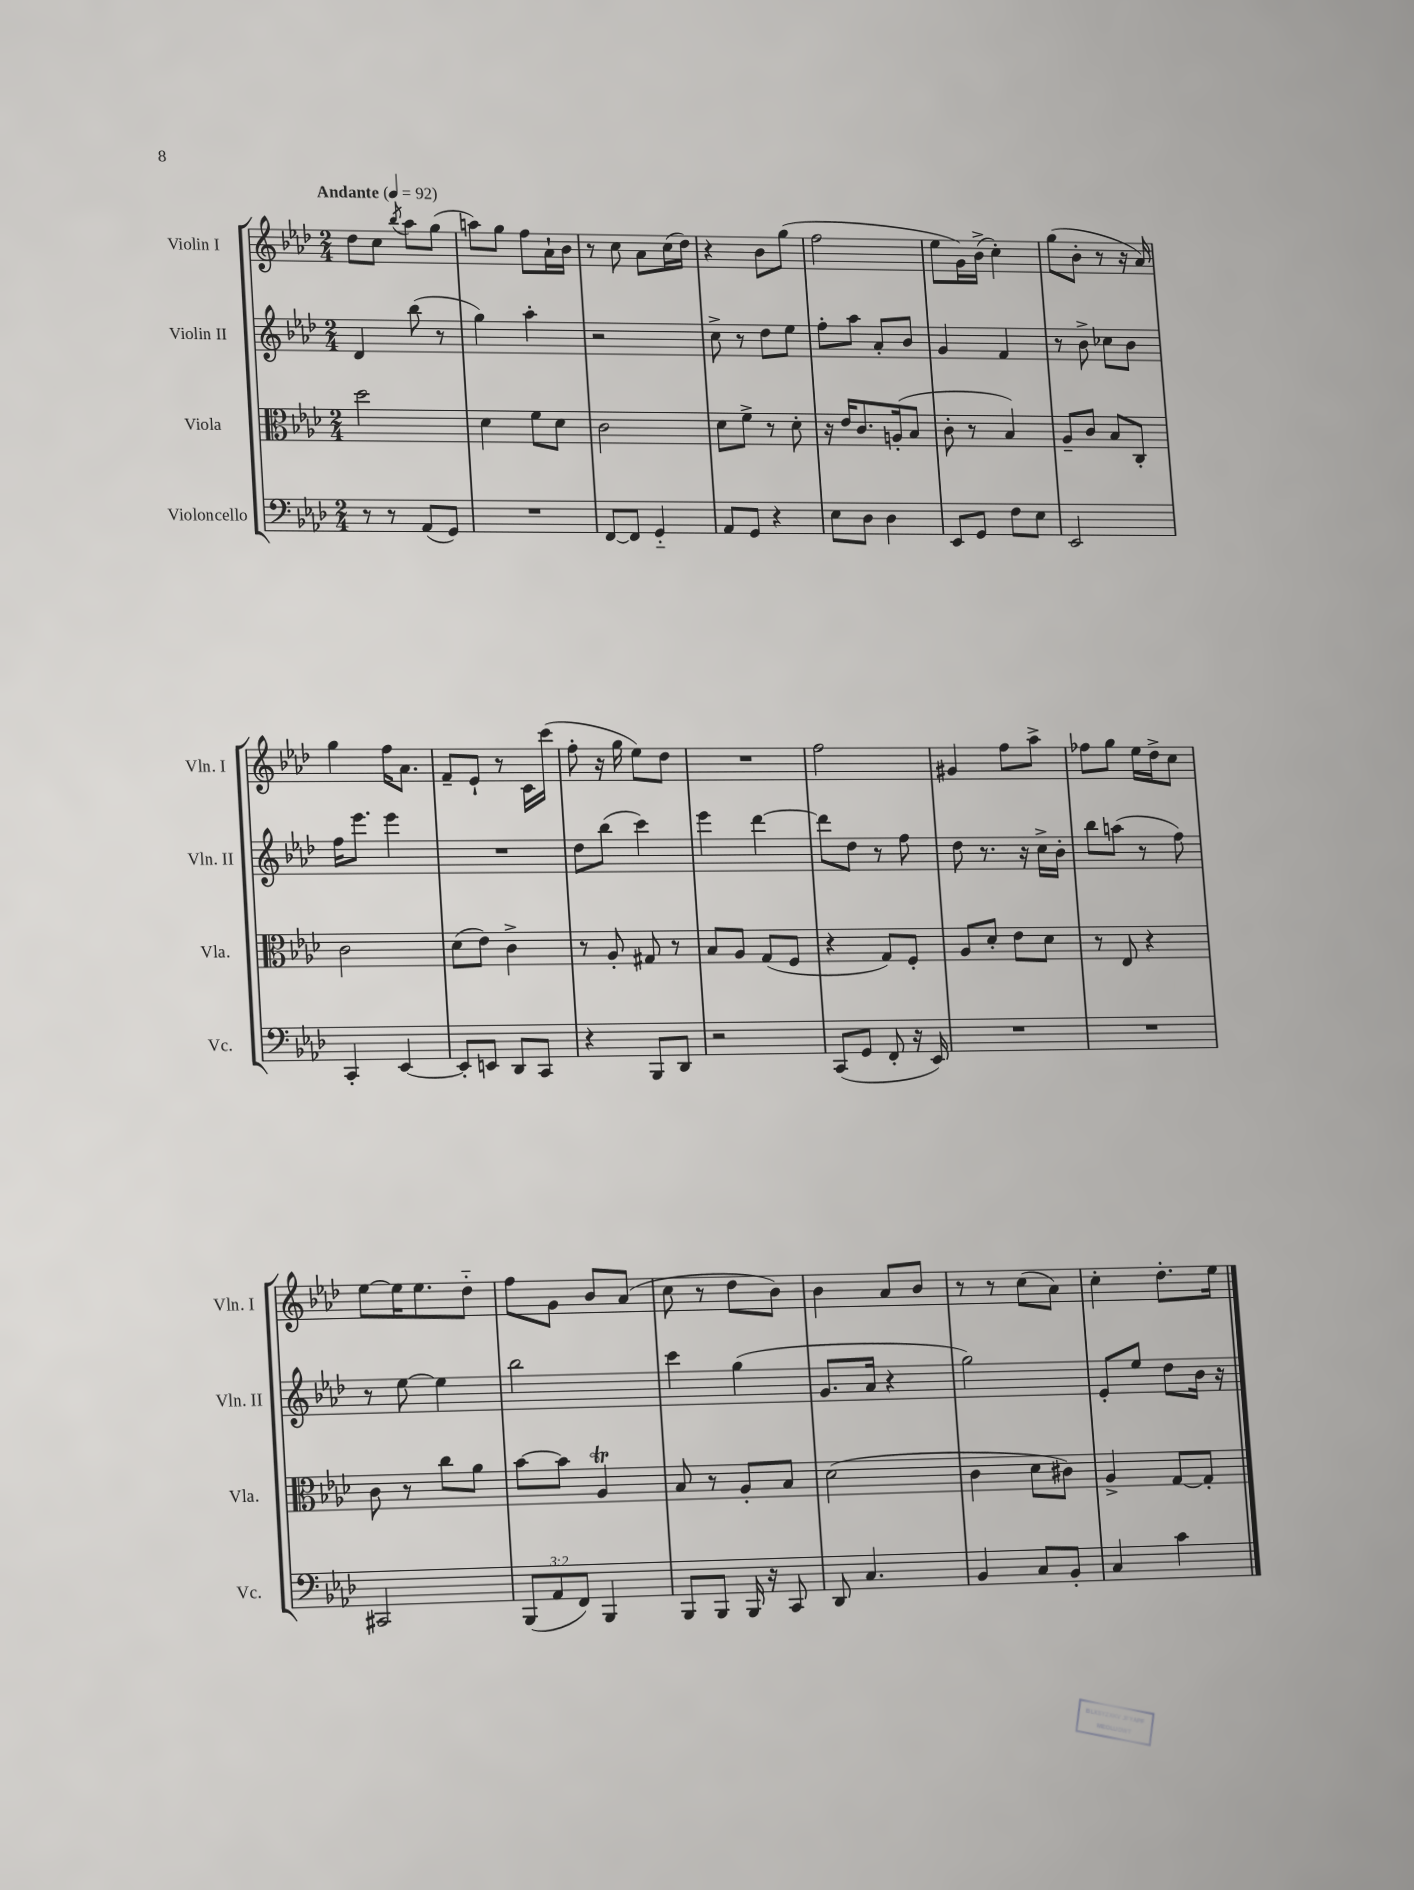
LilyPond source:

<<
\new StaffGroup <<
\new Staff = "s0" \with { instrumentName = "Violin I" shortInstrumentName = "Vln. I" } {
    \clef treble \key aes \major \numericTimeSignature \time 2/4 \tempo "Andante" 4 = 92
    des''8 c''8 \acciaccatura { bes''8 } aes''8 g''8( |
    a''8) g''8 f''8 aes'16-! bes'16 |
    r8 c''8 aes'8 c''16( des''16) |
    r4 bes'8 g''8( |
    f''2 |
    ees''8 g'16) bes'16->( c''4-.) |
    g''8( bes'8-. r8 r16 aes'16) |
    g''4 f''16 aes'8. |
    f'8-- ees'8-! r8 c'16 c'''16( |
    f''8-. r16 g''16 ees''8) des''8 |
    R2 |
    f''2 |
    gis'4 f''8 aes''8-> |
    fes''8 g''8 ees''16 des''16-> c''8 |
    ees''8~ ees''16 ees''8. des''8-_ |
    f''8 g'8 bes'8 aes'8( |
    c''8 r8 des''8 bes'8) |
    bes'4 aes'8 bes'8 |
    r8 r8 c''8( aes'8) |
    c''4-. des''8.-. ees''16 \bar "|." |
}
\new Staff = "s1" \with { instrumentName = "Violin II" shortInstrumentName = "Vln. II" } {
    \clef treble \key aes \major \numericTimeSignature \time 2/4
    des'4 bes''8( r8 |
    g''4) aes''4-. |
    r2 |
    c''8-> r8 des''8 ees''8 |
    f''8-. aes''8 aes'8-. bes'8 |
    g'4 f'4 |
    r8 bes'8-> ces''8 bes'8 |
    f''16 ees'''8. ees'''4 |
    R2 |
    des''8 bes''8( c'''4) |
    ees'''4 des'''4~ |
    des'''8 des''8 r8 f''8 |
    des''8 r8. r16 c''16-> bes'16-. |
    bes''8 a''8( r8 f''8) |
    r8 ees''8~ ees''4 |
    bes''2 |
    c'''4 g''4( |
    g'8. aes'16 r4 |
    g''2) |
    ees'8-. ees''8 des''8 bes'16 r16 \bar "|." |
}
\new Staff = "s2" \with { instrumentName = "Viola" shortInstrumentName = "Vla." } {
    \clef alto \key aes \major \numericTimeSignature \time 2/4
    des''2 |
    des'4 f'8 des'8 |
    c'2 |
    des'8 f'8-> r8 des'8-. |
    r16 ees'16 c'8. a16-.( bes8 |
    c'8-. r8 bes4) |
    aes8-- c'8 bes8 c8-. |
    c'2 |
    des'8( ees'8) c'4-> |
    r8 aes8-. gis8 r8 |
    bes8 aes8 g8( f8 |
    r4 g8) f8-. |
    aes8 des'8-. ees'8 des'8 |
    r8 ees8 r4 |
    c'8 r8 c''8 aes'8 |
    bes'8~ bes'8 aes4\trill |
    bes8 r8 aes8-. bes8 |
    des'2( |
    c'4 des'8 cis'8) |
    aes4-> g8~ g8-. \bar "|." |
}
\new Staff = "s3" \with { instrumentName = "Violoncello" shortInstrumentName = "Vc." } {
    \clef bass \key aes \major \numericTimeSignature \time 2/4 \override Staff.TupletNumber.text = #tuplet-number::calc-fraction-text
    r8 r8 aes,8( g,8) |
    R2 |
    f,8~ f,8 g,4-_ |
    aes,8 g,8 r4 |
    ees8 des8 des4 |
    ees,8 g,8 f8 ees8 |
    ees,2 |
    c,4-. ees,4~ |
    ees,8-. e,8 des,8 c,8 |
    r4 bes,,8 des,8 |
    r2 |
    c,8( g,8 f,8-. r16 ees,16) |
    R2 |
    R2 |
    cis,2 |
    \tuplet 3/2 { bes,,8( aes,8 f,8) } bes,,4 |
    bes,,8 bes,,8 bes,,16 r16 c,8 |
    des,8 c4. |
    bes,4 c8 bes,8-. |
    c4 c'4 \bar "|." |
}
>>
>>
\layout { \context { \Score \remove "Bar_number_engraver" } }
